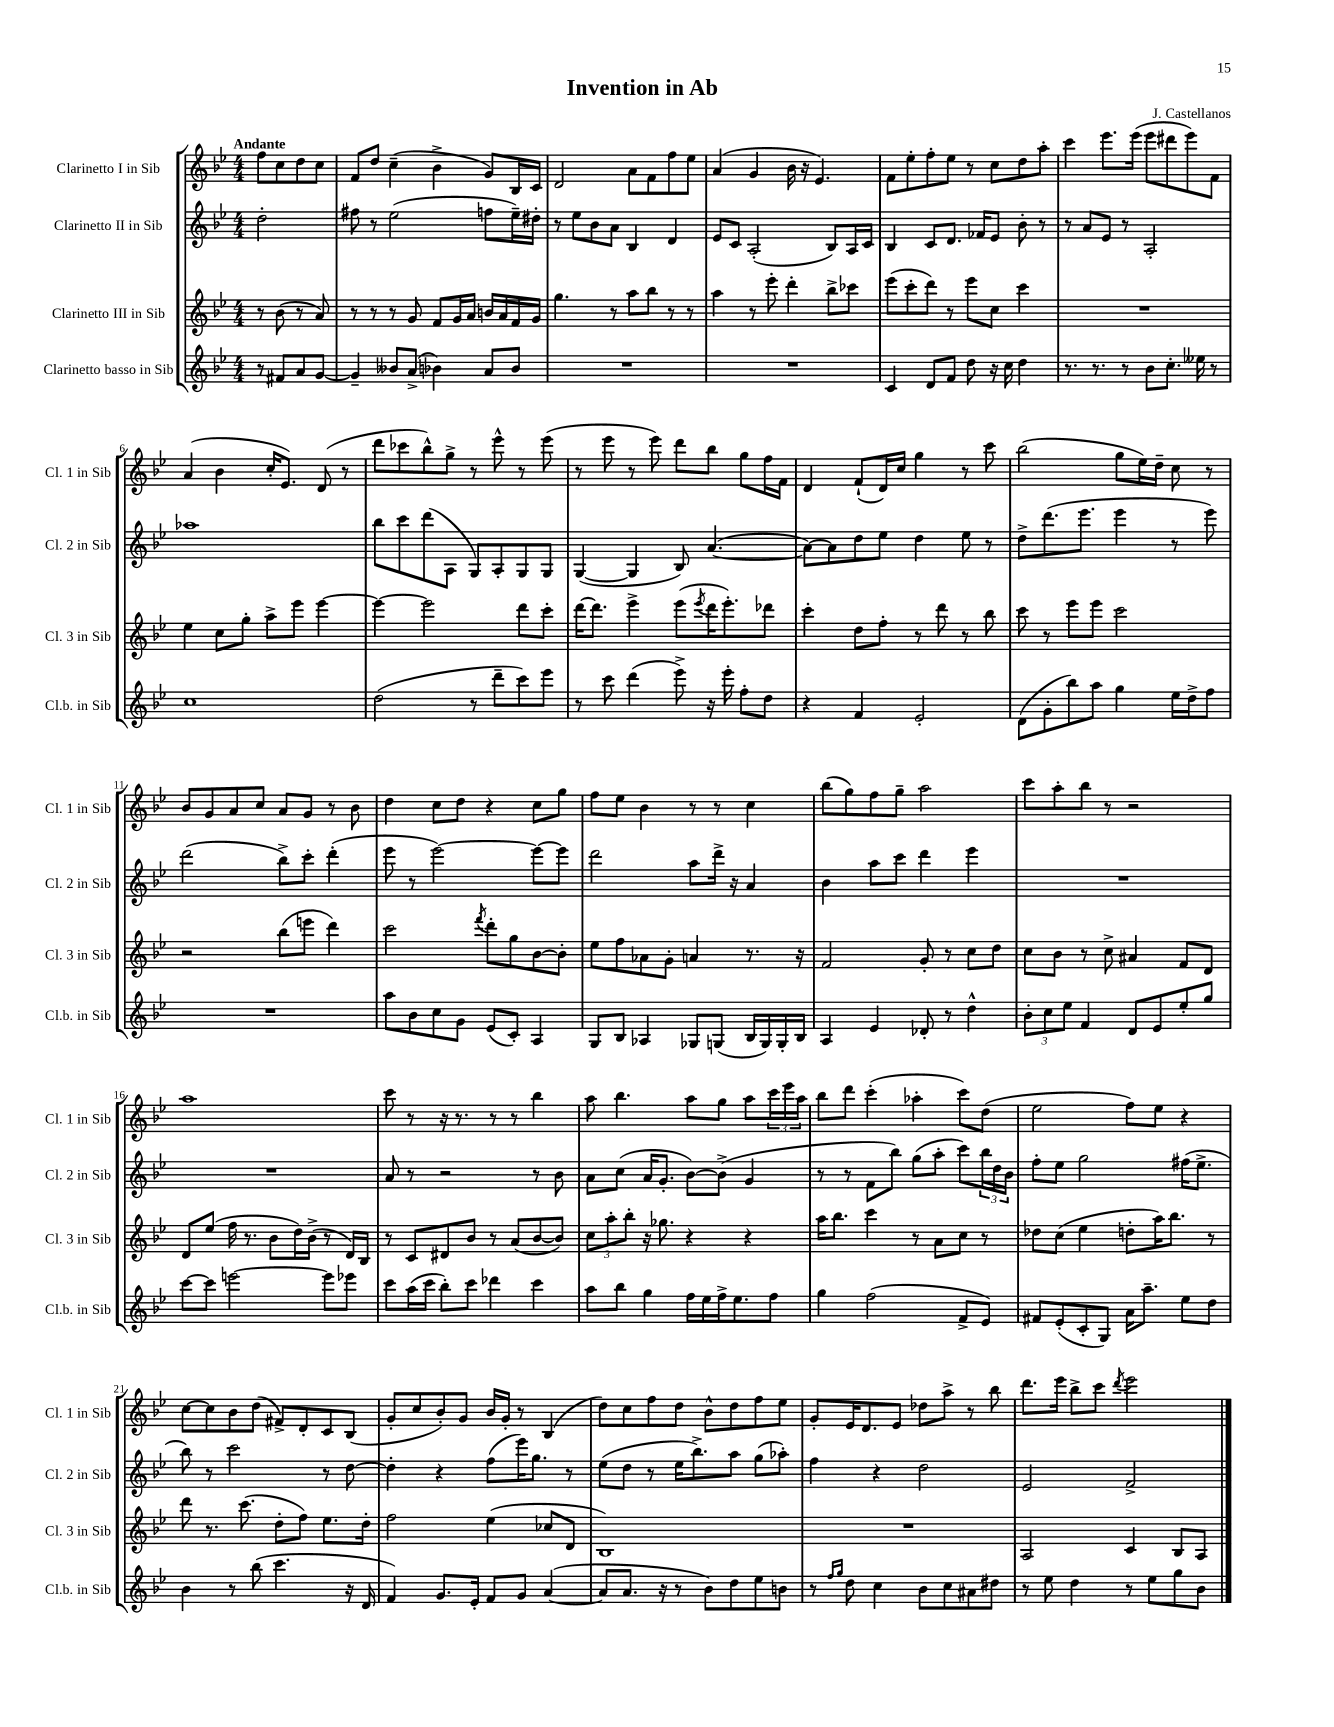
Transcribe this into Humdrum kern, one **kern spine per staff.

**kern	**kern	**kern	**kern
*part4	*part3	*part2	*part1
*staff4	*staff3	*staff2	*staff1
*I"Clarinetto basso in Sib	*I"Clarinetto III in Sib	*I"Clarinetto II in Sib	*I"Clarinetto I in Sib
*I'Cl.b. in Sib	*I'Cl. 3 in Sib	*I'Cl. 2 in Sib	*I'Cl. 1 in Sib
*clefG2	*clefG2	*clefG2	*clefG2
*k[b-e-]	*k[b-e-]	*k[b-e-]	*k[b-e-]
*M4/4	*M4/4	*M4/4	*M4/4
=	=	=	=
!	!	!	!LO:TX:a:B:t=Andante
8r	8r	2dd'\	8ff\L
8f#X/L	(8b-\	.	8cc\
8a/	8r	.	8dd\
[8g/J	8a/)	.	8cc\J
=1	=1	=1	=1
4g~/]	8r	8ff#X\	8f/L
.	8r	8r	8dd/J
8b--X/L	8r	(2ee-\	(4cc~\
(8a^/J	8g/	.	.
4b-X\)	8f/L	.	4b-^\
.	16g/L	.	.
.	16a/JJ	.	.
8a/L	16bn/LL	8ffn\L	8g/L)
.	16a/	.	.
8b-/J	16f/	16ee-~\L)	16B-/L
.	16g/JJ	16dd#X'\JJ	16c/JJ
=2	=2	=2	=2
1r	4.gg\	8r	2d/
.	.	8ee-\L	.
.	.	8b-\	.
.	8r	8a\J	.
.	8aa\L	4B-/	8a\L
.	8bb-\J	.	8f\
.	8r	4d/	8ff\
.	8r	.	8ee-\J
=3	=3	=3	=3
1r	4aa\	8e-/L	(4a/
.	.	8c/J	.
.	8r	(2A'/	4g/
.	8eee-'\	.	.
.	4ddd'\	.	16b-\
.	.	.	16r
.	.	.	4.e-/)
.	8bb-^\L	8B-/L)	.
.	8ccc-X\J	16A/L	.
.	.	16c/JJ	.
=4	=4	=4	=4
4c/	(8eee-\L	4B-/	8f\L
.	8ccc'\	.	8ee-'\
8d/L	8ddd\J)	8c/L	8ff'\
8f/J	8r	8.d/J	8ee-\J
8dd\	8eee-\L	.	8r
.	.	16f-X/KL	.
16r	8cc\J	8e-/J	8cc\L
16cc\	.	.	.
4dd\	4ccc\	8b-'\	8dd\
.	.	8r	8aa'\J
=5	=5	=5	=5
8.r	1r	8r	4ccc\
.	.	8a/L	.
8.r	.	.	.
.	.	8e-/J	8.eee-\L
8r	.	8r	.
.	.	.	(16eee-\Jk
8b-\L	.	2A'/	8eee-\L
8.cc'\J	.	.	8ddd#X\
.	.	.	8eee-\)
16ee--X\	.	.	.
8r	.	.	8f\J
!!LO:LB:g=z
=6	=6	=6	=6
1cc	4ee-\	1aa-X	(4a/
.	8cc\L	.	4b-\
.	8gg'\J	.	.
.	8aa^\L	.	16cc'/KL
.	.	.	8.e-/J)
.	8eee-\J	.	.
.	[4eee-\	.	(8d/
.	.	.	8r
=7	=7	=7	=7
(2dd\	4eee-\_	8bb-\L	8ddd\L
.	.	8ccc\	8ccc-X\
.	2eee-\]	(8ddd\	8bb-^^\)
.	.	8A\J	8gg^\J
8r	.	8G/L)	8r
8ddd~\L	.	8A'/	8eee-^^\
8ccc\)	8ddd\L	8G/	8r
8eee-\J	8ccc'\J	8G/J	(8eee-\
=8	=8	=8	=8
8r	[16ddd\KL	([4G/	8r
.	8.ddd\J]	.	.
8ccc\	.	.	8eee-\
(4ddd\	4eee-^\	4G/]	8r
.	.	.	8eee-\)
8eee-^\)	(8eee-\L	8B-/)	8ddd\L
.	8qeee-/	.	.
16r	16ddd\K	([4.a/	8bb-\J
16eee-'\	8.eee-'\)	.	.
8ff'\L	.	.	8gg\L
8dd\J	8ddd-X\J	.	16ff\L
.	.	.	16f\JJ
=9	=9	=9	=9
4r	4ccc'\	8a\L_)	4d/
.	.	8a\]	.
4f/	8dd\L	8dd\	(8f`/L
.	8ff'\J	8ee-\J	16d/L)
.	.	.	16cc/JJ
2e-'/	8r	4dd\	4gg\
.	8ddd\	.	.
.	8r	8ee-\	8r
.	8bb-\	8r	8ccc\
=10	=10	=10	=10
(8d\L	8ccc\	8dd^\L	(2bb-\
8g'\	8r	(8.ddd\	.
8bb-\)	8eee-\L	.	.
.	.	8.eee-\J	.
8aa\J	8eee-\J	.	.
4gg\	2ccc\	4eee-\	8gg\L
.	.	.	16ee-\L)
.	.	.	16dd~\JJ
16ee-\LL	.	8r	8cc\
16dd^\J	.	.	.
8ff\J	.	8eee-\)	8r
!!LO:LB:g=z
=11	=11	=11	=11
1r	2r	(2ddd\	8b-/L
.	.	.	8g/
.	.	.	8a/
.	.	.	8cc/J
.	(8bb-\L	8bb-^\L)	8a/L
.	8eeen\J	8ccc'\J	8g/J
.	4ddd\)	(4ddd'\	8r
.	.	.	8b-\
=12	=12	=12	=12
8aa\L	2ccc\	8eee-\	4dd\
8b-\	.	8r	.
8cc\	.	[2eee-\)	8cc\L
8g\J	.	.	8dd\J
.	8qfff/	.	.
(8e-/L	8ddd'\L	.	4r
8c'/J)	8gg\	.	.
4A/	[8b-\	8eee-\L_	8cc\L
.	8b-'\J]	8eee-\J]	8gg\J
=13	=13	=13	=13
8G/L	8ee-\L	2ddd\	8ff\L
8B-/J	8ff\	.	8ee-\J
4A-X/	8a-X\	.	4b-\
.	8g'\J	.	.
8G-X/L	4an/	8aa\L	8r
(8Gn/J	.	16ddd^\Jk	8r
.	.	16r	.
16B-/LL	8.r	4a/	4cc\
16G/)	.	.	.
16G'/	.	.	.
16B-/JJ	16r	.	.
=14	=14	=14	=14
4A/	2f/	4b-\	(8bb-\L
.	.	.	8gg\)
4e-/	.	8aa\L	8ff\
.	.	8ccc\J	8gg~\J
8d-X'/	8g'/	4ddd\	2aa\
8r	8r	.	.
4dd^^\	8cc\L	4eee-\	.
.	8dd\J	.	.
=15	=15	=15	=15
12b-'\L	8cc\L	1r	8ccc\L
12cc\	.	.	.
.	8b-\J	.	8aa'\
12ee-\J	.	.	.
4f/	8r	.	8bb-\J
.	8cc^\	.	8r
8d/L	4a#X/	.	2r
8e-/	.	.	.
8ee-'/	8f/L	.	.
8gg/J	8d/J	.	.
!!LO:LB:g=z
=16	=16	=16	=16
[8ccc\L	8d/L	1r	1aa
8ccc\J]	(8ee-/J	.	.
[2eeen\	16ff\	.	.
.	8.r	.	.
.	8b-\L	.	.
.	16dd\L)	.	.
.	(16b-^\JJ	.	.
8eee\L]	8r	.	.
8eee-X\J	16d/LL)	.	.
.	16B-/JJ	.	.
=17	=17	=17	=17
8ccc\L	8r	8a/	8ccc\
(16aa\L	8c/L	8r	8r
16ccc\JJ	.	.	.
8bb-'\L)	8d#X/	2r	16r
.	.	.	8.r
8ccc\J	8b-/J	.	.
4ddd-X\	8r	.	8r
.	(8a/L	.	8r
4ccc\	[8b-/	8r	4bb-\
.	8b-/J])	8b-\	.
=18	=18	=18	=18
8aa\L	12cc\L	8a\L	8aa\
.	12aa'\	.	.
8bb-\J	.	(8cc\J	4.bb-\
.	12bb-'\J	.	.
4gg\	16r	16a/KL	.
.	8.gg-X\	8.g'/J	.
16ff\LL	4r	[8b-\L)	8aa\L
16ee-\	.	.	.
16ff^\J	.	(8b-^\J]	8gg\J
8.ee-\	.	.	.
.	4r	4g/	8aa\L
8ff\J	.	.	24ccc\L
.	.	.	24eee-\
.	.	.	24aa\JJ
=19	=19	=19	=19
4gg\	16aa\KL	8r	8bb-\L
.	8.bb-\J	.	.
.	.	8r	8ddd\J
(2ff\	4ccc\	8f\L	(4ccc'\
.	.	8bb-\J)	.
.	8r	(8gg\L	4aa-X'\
.	8a\L	8aa'\J	.
8f^/L	8cc\J	8ccc\L)	8ccc\L)
8e-/J)	8r	24bb-\L	(8dd\J
.	.	24dd\	.
.	.	24b-\JJ	.
=20	=20	=20	=20
8f#X/L	8dd-X\L	8ff'\L	2ee-\
(8e-'/	(8cc\J	8ee-\J	.
8c'/	4ee-\	2gg\	.
8G/J)	.	.	.
16a\KL	8ddn'\L	.	8ff\L)
8.aa~\J	.	.	.
.	16aa\K)	.	8ee-\J
.	8.bb-\J	.	.
8ee-\L	.	(16ff#X\KL	4r
.	.	8.ee-^\J	.
8dd\J	8r	.	.
!!LO:LB:g=z
=21	=21	=21	=21
4b-\	8ddd\	8bb-\)	[8cc\L
.	8.r	8r	8cc\]
8r	.	2ccc\	8b-\
.	(8.ccc\	.	.
(8bb-\	.	.	(8dd\J
4.ccc\	8dd'\L	.	8f#X^/L)
.	8ff\J)	.	8d'/
.	8.ee-\L	8r	8c/
16r	.	[8dd\	(8B-/J
16d/	16dd'\Jk	.	.
=22	=22	=22	=22
4f/)	2ff\	4dd'\]	8g'/L
.	.	.	8cc/
8.g/L	.	4r	8b-'/)
.	.	.	8g/J
16e-'/Jk	.	.	.
8f/L	(4ee-\	(8ff\L	16b-/LL
.	.	.	16g'/JJ
8g/J	.	16eee-\K)	8r
.	.	8.gg\J	.
([4a/	8cc-X/L	.	(4B-/
.	8d/J	8r	.
=23	=23	=23	=23
8a/L]	1B-)	(8ee-\L	8dd\L)
8.a/J	.	8dd\J	8cc\
.	.	8r	8ff\
16r	.	.	.
8r	.	16ee-\KL	8dd\J
.	.	8.bb-^\)	.
8b-\L)	.	.	8b-^^\L
8dd\	.	8aa\J	8dd\
8ee-\	.	(8gg\L	8ff\
8bn\J	.	8aa-X'\J)	8ee-\J
=24	=24	=24	=24
8r	1r	4ff\	8g'/L
16qqff/LL	.	.	.
16qqgg/JJ	.	.	.
8dd\	.	.	16e-/K
.	.	.	8.d/
4cc\	.	4r	.
.	.	.	8e-/J
8b-\L	.	2dd\	8dd-X\L
8cc\	.	.	8aa^\J
8a#X\	.	.	8r
8dd#X\J	.	.	8bb-\
=25	=25	=25	=25
8r	2A/	2e-/	8.ddd\L
8ee-\	.	.	.
.	.	.	16eee-\Jk
4dd\	.	.	8bb-^\L
.	.	.	8ccc\J
.	.	.	8qddd/
8r	4c/	2f^/	2eee-\
8ee-\L	.	.	.
8gg\	8B-/L	.	.
8b-\J	8A/J	.	.
==	==	==	==
*-	*-	*-	*-
